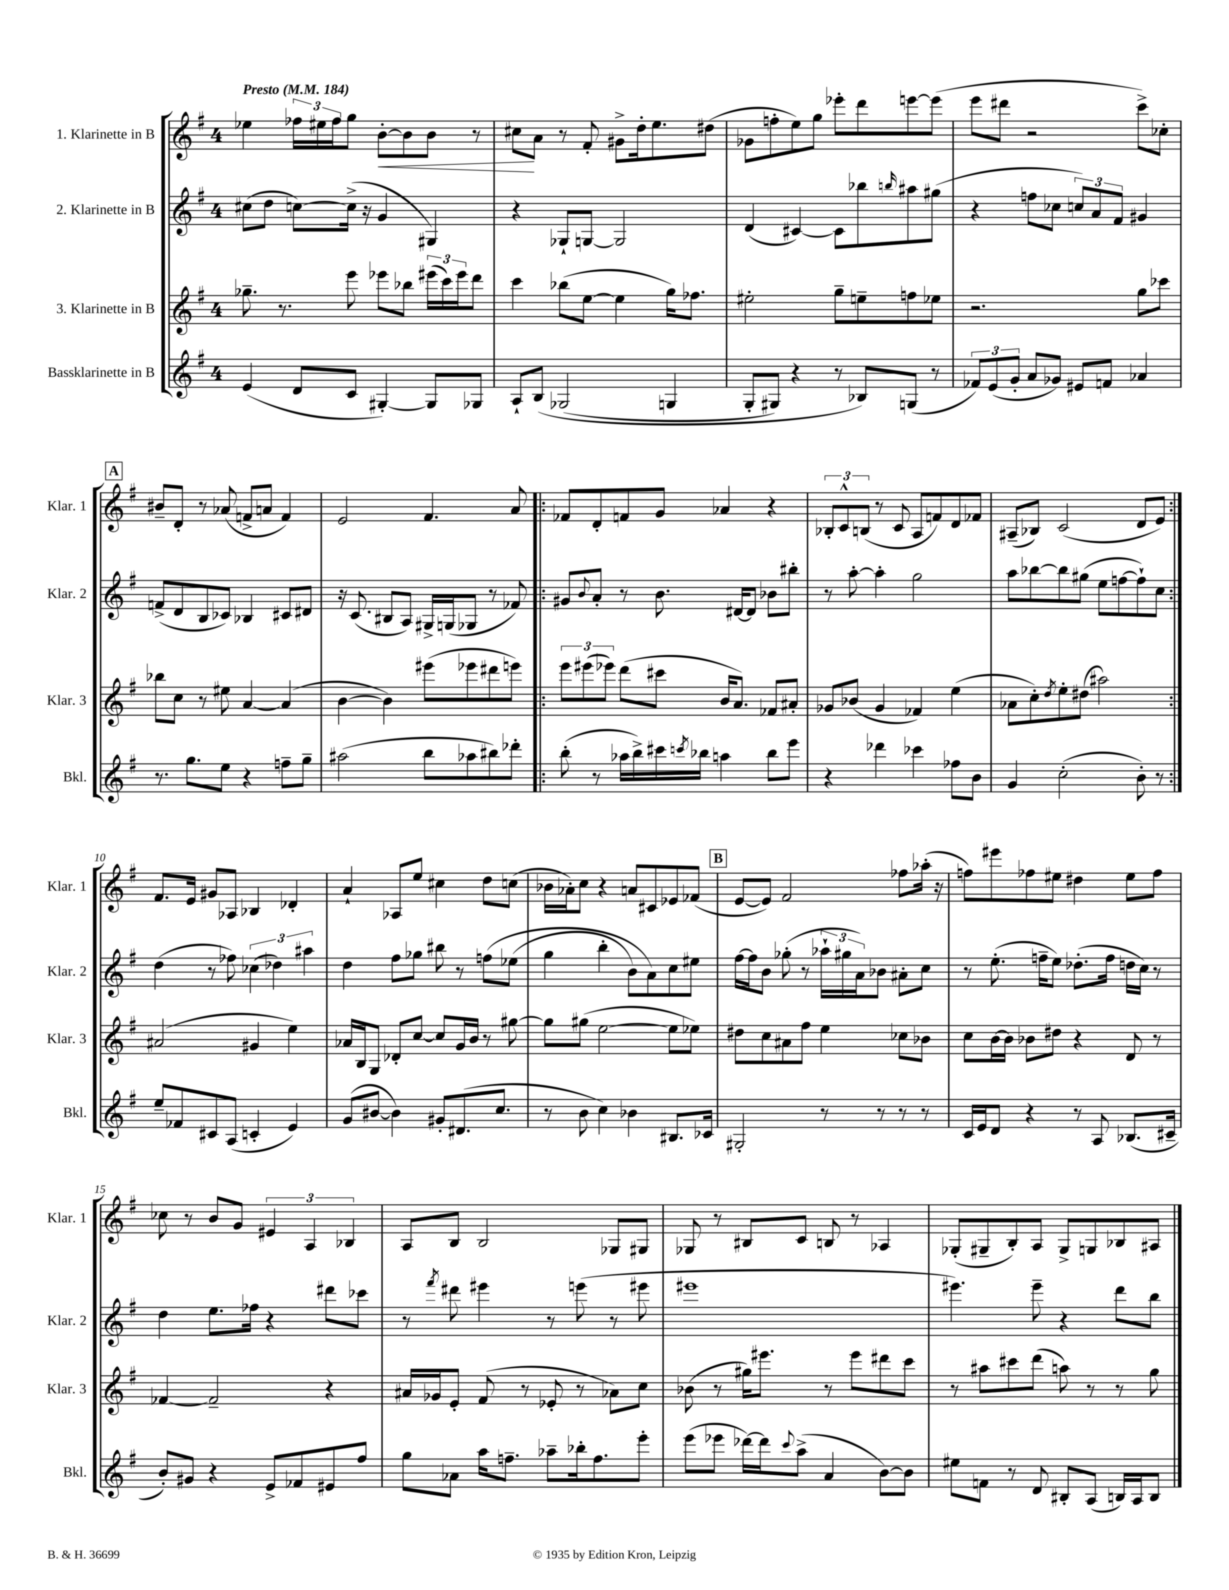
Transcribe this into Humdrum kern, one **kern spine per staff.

**kern	**kern	**kern	**kern
*staff4	*staff3	*staff2	*staff1
*clefG2	*clefG2	*clefG2	*clefG2
*k[f#]	*k[f#]	*k[f#]	*k[f#]
*M4/4	*M4/4	*M4/4	*M4/4
*MM184	*MM184	*MM184	*MM184
(4e	8.gg-~	(8cc#	4ee-
.	.	8dd	.
.	8.r	.	.
8d	.	[8cc)	24ff-
.	.	.	24ee#
.	.	.	24ff-
8c	8eee	(16cc^]	8gg
.	.	16r	.
[4G#')	8eee-	4g	[8b'
.	8bb-	.	8b]
8G#]	(24eee#	4G#)	8b
.	24ccc)	.	.
.	24eee#	.	.
8G-	8ddd	.	8r
=	=	=	=
8A`	4ccc	4r	8cc#
&(8B	.	.	8a
(2G-	(8bb-	8G-`	8r
.	[8ee	[8G	8f#'
.	4ee]	2G]	8g#^
.	.	.	16dd'
.	.	.	8.ee
4G	16gg)	.	.
.	8.ff-	.	.
.	.	.	(8dd#
=	=	=	=
8G'	2ee#'	(4d	8g-
8G#)	.	.	8ff'
4r	.	[4c#)	8ee)
.	.	.	8gg
8r	8gg~	8c#]	8eee-'
8B-&)	8ee~	8bb-	8ddd
.	.	16qqbb	.
(8G	8ff	8aa#	[8eee
8r	8ee-	(8gg#	(8eee]
=	=	=	=
12f-)	2.r	4r	8eee
(12e	.	.	.
.	.	.	8ddd#
12g'	.	.	.
8a	.	8ff	2r
8g-)	.	8cc-	.
8e#	.	12cc)	.
.	.	12a	.
8f	.	.	.
.	.	12f#	.
4a-	8gg	4g#	8ccc^)
.	8ccc-	.	8cc-'
=	=	=	=
8.r	8bb-	(8f^	8b#~
.	8cc	8d	8d'
8.gg	.	.	.
.	8r	8B	8r
8ee	8ee#	8c-)	(8a-
4r	[4a	4B-	8f^
.	.	.	8a
8ff~	(4a]	8c#	4f)
8gg~	.	8d#	.
=	=	=	=
(2aa#	[4b	16r	2e
.	.	(8.c	.
.	4b])	8B#	.
.	.	8A)	.
8bb	(8eee#	16G#^	4.f#
.	.	(16G	.
8aa-	8eee-	8G-	.
8bb#)	8ddd#	8r	.
8ddd-'	8eee)	8f-)	8a
=!|:	=!|:	=!|:	=!|:
(8bb'	12eee	8g#	8f-
.	(12eee#	.	.
.	.	8qqb	.
8r	.	8a'	8d'
.	12eee-)	.	.
16aa-	(8ddd	8r	8f
16bb^)	.	.	.
16ccc#	8ccc#	8.b	8g
8qccc	.	.	.
16bb-	.	.	.
4aa	16b	.	4a-
.	8.a)	[16d#	.
.	.	8d#]	.
8bb-	8f-	8b-	4r
8eee	8a#'	8bb#'	.
=	=	=	=
4r	8g-	8r	12B-'
.	.	.	12c^^
.	(8b-	[8aa'	.
.	.	.	(12B
4ddd-	4g-	4aa']	8r
.	.	.	8c
4ccc-	4f-)	2gg	8A
.	.	.	8f)
8ff-	(4ee	.	8d
8b	.	.	8f-
=	=	=	=
4g	8a-	8aa	(8A#~
.	8cc')	[8bb-	8B-)
.	8qdd	.	.
(2cc'	8ee'	8bb-]	(2c
.	(8dd#	(8gg#	.
.	2aa#)	8ee	.
.	.	[8ff	.
8b')	.	8ff`])	8d
8r	.	8cc	8e)
=:|!	=:|!	=:|!	=:|!
8ee~	(2a#	(4dd	8.f#
8f-	.	.	.
.	.	.	16e
8c#	.	8r	8g#
(8A	.	8ff-)	8A-
4c'	4g#	(6cc-	4B-
.	.	6dd-)	.
4e)	4ee)	.	4d-'
.	.	6aa#	.
=	=	=	=
(8g	16a-	4dd	4a`
.	16B	.	.
[8b#	8G	.	.
4b#])	8d-'	8ff#	8A-
.	[8cc	8gg-	8ee
8g#'	8cc]	8bb#	4cc#
(8.d#	16g	8r	.
.	16b	.	.
.	8r	&(8ff	8dd
8.cc	.	.	.
.	[8gg#	(8ee-	(8cc
=	=	=	=
8r	8gg#]	4gg	16b-
.	.	.	16a-')
8b	(8gg#	.	8cc
4cc)	[2ee	4bb'	4r
4b-	.	8b)	8a
.	.	8a&)	8c#
8.B#	8ee]	8cc	8e-
.	8ee-)	8ee#	(8f-
16c-	.	.	.
=	=	=	=
2G#'	8dd#	[16ff#	[8e
.	.	16ff#]	.
.	8cc	8b	8e])
.	8a#	(8gg-'	2f#
.	8ff#	8r	.
8r	4ee	24aa-`	.
.	.	24gg#	.
.	.	24a)	.
8r	.	8b-	.
8r	8cc-	8a#'	8ff-
8r	8b-	8cc	(16aa-'
.	.	.	16r
=	=	=	=
16c	8cc	8r	8ff)
16e	.	.	.
8d	[16b	(8.ee'	8eee#
.	16b]	.	.
4r	8b-	.	8ff-
.	.	16ff~	.
.	8dd#	8ee)	8ee#
8r	4r	(8.dd-'	4dd#
8A	.	.	.
.	.	16ff	.
(8.B-	8d	16dd	8ee#
.	.	16cc)	.
.	8r	8r	8ff-
16c#~	.	.	.
=	=	=	=
8b')	[4f-	4dd	8cc-
8g#	.	.	8r
4r	2f-~]	8.ee	8b
.	.	.	8g
.	.	16ff-	.
8e^	.	4r	6e#
8f-	.	.	.
.	.	.	6A
8e#	4r	8ddd#	.
.	.	.	6B-
8ff#	.	8ccc-	.
=	=	=	=
8gg	16a#	8r	8A
.	16g-	.	.
.	.	8qfff#	.
8a-	8e'	8ddd#	8B
16aa	(8f#	4eee#	2B
8.ff~	.	.	.
.	8r	.	.
8aa-~	8e-'	8r	.
16bb-'	8r	(8eee	.
8.ff	.	.	.
.	8a-)	8r	8G-
8eee'	8cc	8eee#	8G#
=	=	=	=
(8eee	(8b-	1eee#	8G-
8eee-	8r	.	8r
[16ddd-)	16gg#)	.	8B#
16ddd-]	8.eee#	.	.
8qqccc	.	.	.
(8aa^	.	.	8c
4a	8r	.	8B
.	8eee#	.	8r
[8b)	8ddd#	.	4A-
8b]	8ccc	.	.
=	=	=	=
8ee#	8r	4.eee#)	(8G-'
8f	8aa#	.	8G#~
8r	8ccc#	.	8B')
8d	(8ddd	8eee#~	8A
8B#'	8aa)	4r	8G#^
(8A	8r	.	8G
16B)	8r	8ddd	8B-
16A	.	.	.
8B	8gg	8bb	8A#
==	==	==	==
*-	*-	*-	*-
